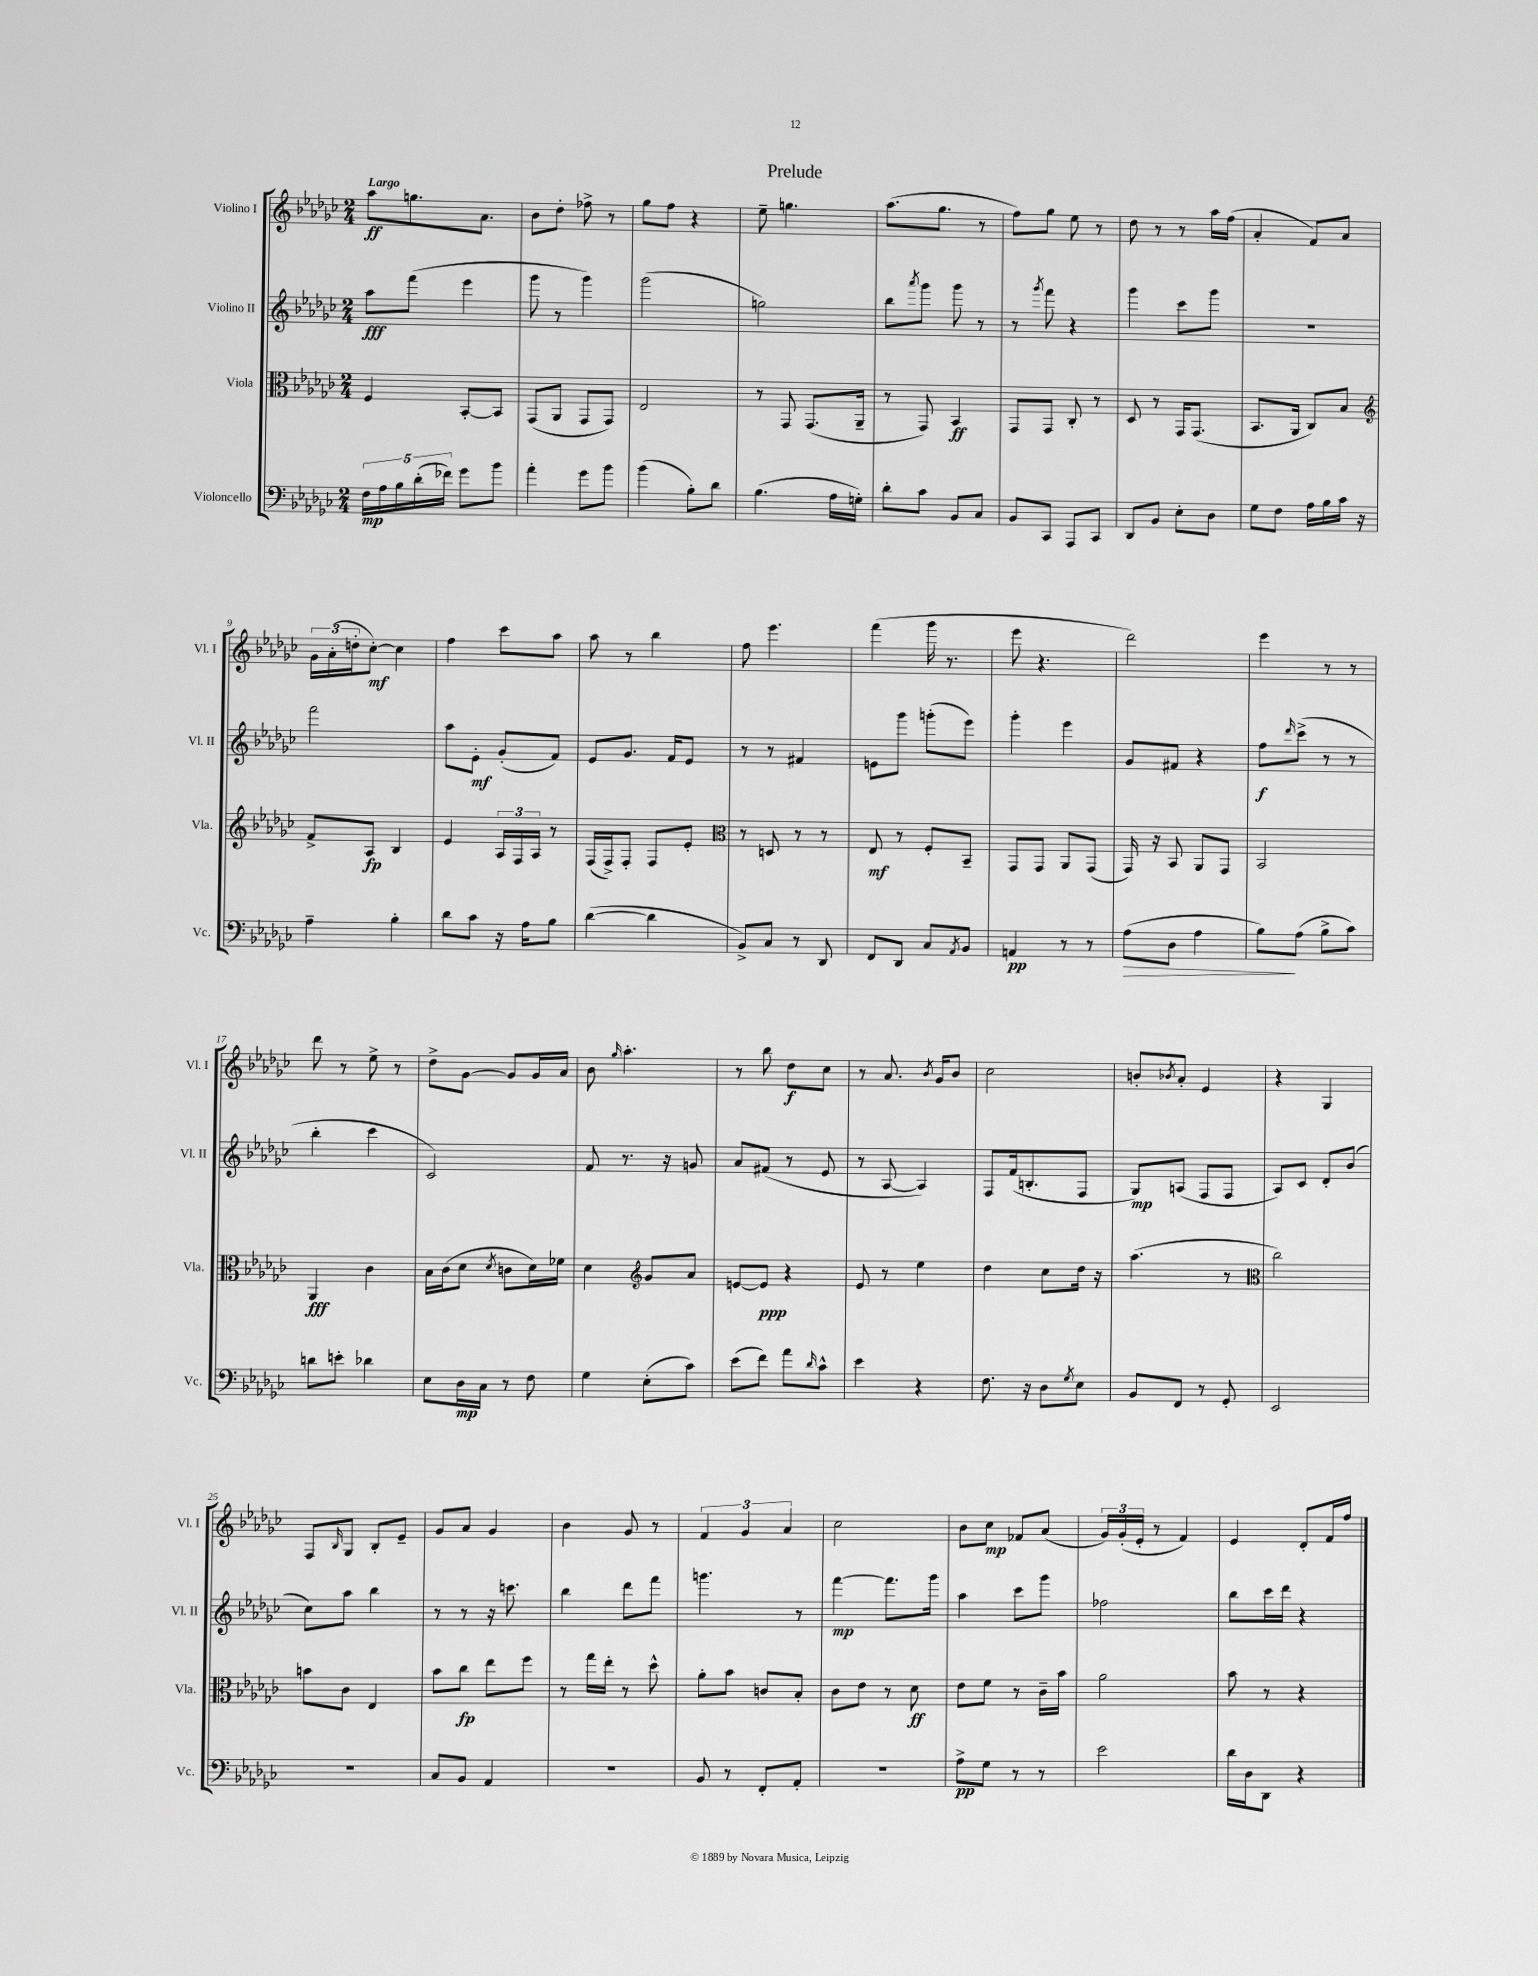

**kern	**kern	**kern	**kern
*staff4	*staff3	*staff2	*staff1
*clefF4	*clefC3	*clefG2	*clefG2
*k[b-e-a-d-g-c-]	*k[b-e-a-d-g-c-]	*k[b-e-a-d-g-c-]	*k[b-e-a-d-g-c-]
*M2/4	*M2/4	*M2/4	*M2/4
20F	4F	8aa-	8aa-
20A-	.	.	.
20B-	.	.	.
.	.	(8fff	8.gg
(20d-'	.	.	.
20f-)	.	.	.
8g-	[8BB-'	4eee-	.
.	.	.	8.a-
8b-	8BB-]	.	.
=	=	=	=
4a-'	(8GG-	8ggg-	8b-
.	8AA-	8r	8dd-'
8g-	8GG-	4ggg-)	8ff-^
8b-	8GG-)	.	8r
=	=	=	=
(4b-	2E-	(2ggg-	8gg-
.	.	.	8ff
8B-')	.	.	4r
8d-	.	.	.
=	=	=	=
(4.B-	8r	2gg)	8ee-~
.	8GG-	.	4.gg
.	(8.GG-	.	.
16A-	.	.	.
16G')	16AA-~	.	.
=	=	=	=
8d-'	8r	8bb-	(8.aa-
.	.	8qaaa-	.
8c-	8GG-)	8ggg-	.
.	.	.	8.gg-
8BB-	4BB-	8ggg-	.
8C-	.	8r	8r
=	=	=	=
8BB-	8GG-	8r	8ff)
.	.	8qggg-	.
8CC-	8GG-	8fff	8gg-
8AAA-	8C-'	4r	8ee-
8CC-	8r	.	8r
=	=	=	=
8DD-	8D-	4ggg-	8dd-
8BB-	8r	.	8r
8E-'	16GG-	8ccc-	8r
.	(8.GG-	.	.
8D-	.	8ggg-	16aa-
.	.	.	(16ff
=	=	=	=
8G-	8.BB-	2r	4a-'
8F	.	.	.
.	16AA-	.	.
16A-	8C-)	.	8f)
16B-	.	.	.
16c-	8B-	.	8a-
16r	.	.	.
=	=	=	=
*	*clefG2	*	*
4A-~	8f^	2fff	24g-
.	.	.	(24a-'
.	.	.	24dd'
.	8A-	.	[8cc-')
4B-'	4B-	.	4cc-]
=	=	=	=
8d-	4e-	8aa-	4ff
8c-	.	8e-'	.
16r	24A-	(8g-'	8ccc-
.	24F	.	.
16A-	.	.	.
.	24A-	.	.
8B-	8r	8f)	8aa-
=	=	=	=
([4d-	(16F	8e-	8aa-
.	16F^)	.	.
.	8F'	8.g-	8r
4d-]	8F	.	4bb-
.	.	16f	.
.	8e-'	8e-	.
=	=	=	=
*	*clefC3	*	*
8BB-^)	8r	8r	8ff
8C-	8D	8r	4.eee-
8r	8r	4f#	.
8DD-	8r	.	.
=	=	=	=
8FF	8E-	8e	(4fff
8DD-	8r	8ggg-	.
8C-	8F'	(8ggg'	16ggg-
.	.	.	8.r
8qAA-	.	.	.
8BB-	8BB-~	8eee-)	.
=	=	=	=
4AA	8GG-	4ggg-'	8eee-
.	8GG-	.	4.r
8r	8AA-	4eee-	.
8r	(8GG-	.	.
=	=	=	=
(8A-	16GG-)	8g-	2ddd-)
.	16r	.	.
8D-	8BB-	8f#	.
4A-	8AA-	4r	.
.	8GG-	.	.
=	=	=	=
8B-)	2BB-	8ff	4eee-
.	.	16qqddd-	.
(8A-	.	(8ccc-^	.
8B-^	.	8r	8r
8c-)	.	8r	8r
=	=	=	=
8d	4AA-	4bb-'	8ddd-
8e'	.	.	8r
4d-	4c-	4ccc-	8ee-^
.	.	.	8r
=	=	=	=
8E-	16B-	2c-)	8dd-^
.	(16c-	.	.
16D-	8d-	.	[8g-
16C-	.	.	.
.	8qd-	.	.
8r	8c	.	8g-]
8F	16d-)	.	16g-
.	16f-	.	16a-
=	=	=	=
4G-	4d-	8f	8b-
.	.	.	16qqgg-
.	.	8.r	4.aa-'
*	*clefG2	*	*
(8E-'	8g-	.	.
.	.	16r	.
8c-)	8a-	8g	.
=	=	=	=
(8e-	[8e	8a-	8r
8f)	8e]	(8f#	8bb-
8a-	4r	8r	8dd-
16qqd-	.	.	.
8c-^^	.	8e-	8cc-
=	=	=	=
4e-	8e-	8r	8r
.	8r	[8A-	8.a-
4r	4ee-	4A-])	.
.	.	.	8qb-
.	.	.	16g-
.	.	.	8b-
=	=	=	=
8.F	4dd-	8F	2cc-
.	.	(16f	.
16r	.	8.B'	.
8D-	8cc-	.	.
8qG-	.	.	.
8E-	16dd-	8F	.
.	16r	.	.
=	=	=	=
8BB-	(4.aa-	8G-)	8b'
.	.	.	8qb-
8FF	.	(8A	8a-'
8r	.	8F	4e-
8GG-'	8r	8F	.
=	=	=	=
*	*clefC3	*	*
2EE-	2cc-)	8A-)	4r
.	.	8c-	.
.	.	8d-'	4G-
.	.	(8b-	.
=	=	=	=
2r	8b	8cc-)	8F
.	.	.	16qqB-
.	8c-	8aa-	8G-
.	4E-	4bb-	8B-'
.	.	.	8e-~
=	=	=	=
8C-	8b-	8r	8g-
8BB-	8cc-	8r	8a-
4AA-	8ee-	16r	4g-
.	.	8.ccc	.
.	8ff	.	.
=	=	=	=
2r	8r	4bb-	4b-
.	16gg-	.	.
.	16ee-'	.	.
.	8r	8ddd-	8g-
.	8dd-^^	8fff	8r
=	=	=	=
8BB-	8a-'	4.ggg	6f
8r	8b-	.	.
.	.	.	6g-
8FF'	8c	.	.
.	.	.	6a-
8AA-'	8B-'	8r	.
=	=	=	=
2r	8c-	[4fff	2cc-
.	8e-	.	.
.	8r	8.fff]	.
.	8d-	.	.
.	.	16ggg-	.
=	=	=	=
8A-^	8e-	4aa-	8b-
8G-	8f	.	8cc-
8r	8r	8ccc-	8f-
8r	16c-~	8ggg-	(8a-
.	16b-	.	.
=	=	=	=
2e-	2a-	2ff-	24g-)
.	.	.	(24g-'
.	.	.	24e-'
.	.	.	8r
.	.	.	4f)
=	=	=	=
16d-	8b-	8bb-	4e-
16D-	.	.	.
8DD-	8r	16ccc-	.
.	.	16ddd-	.
4r	4r	4r	8d-'
.	.	.	16f
.	.	.	16ff
==	==	==	==
*-	*-	*-	*-
